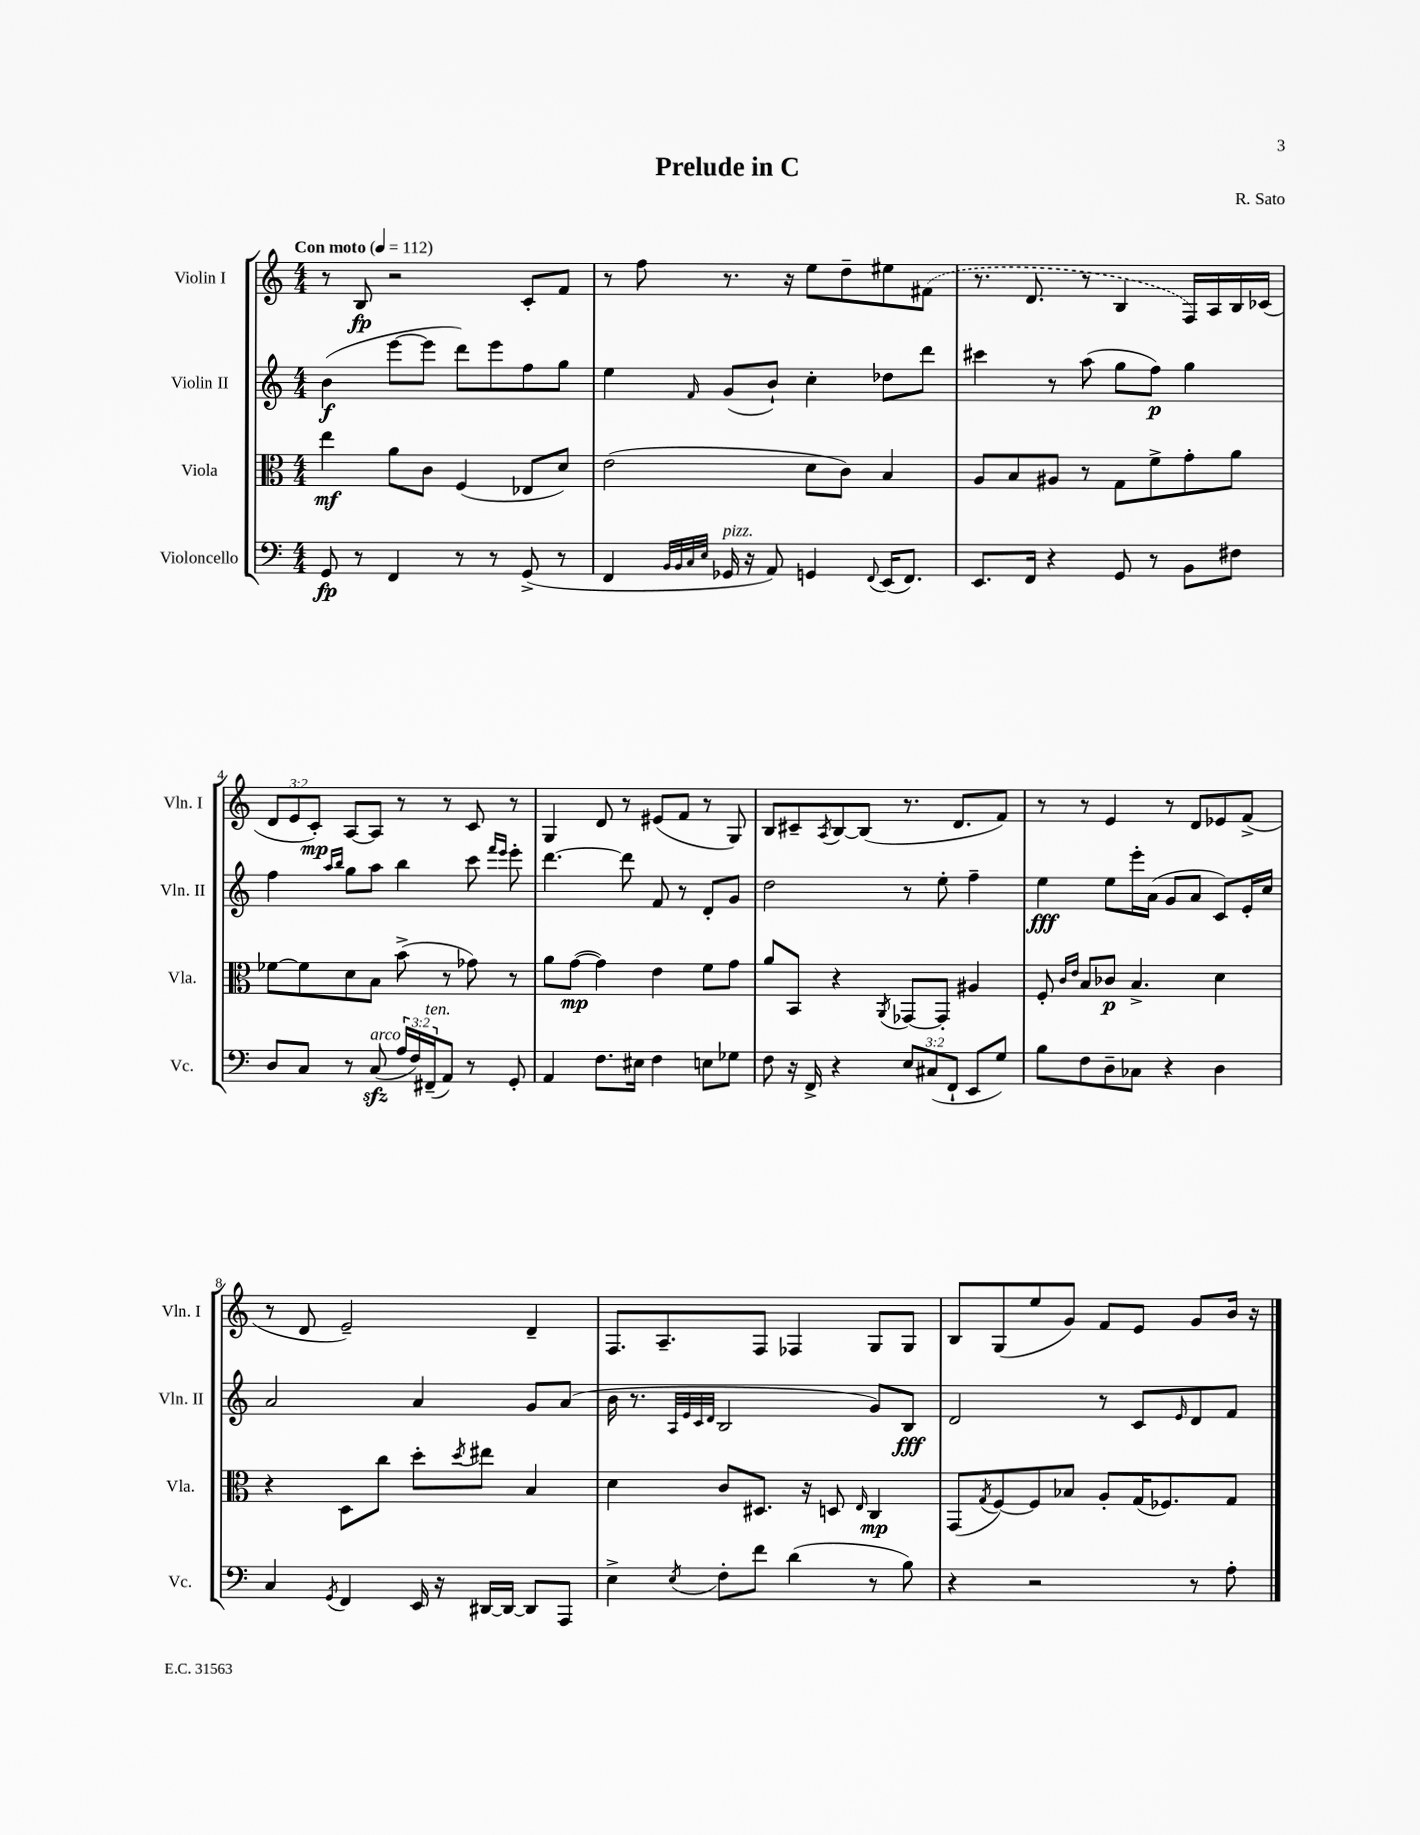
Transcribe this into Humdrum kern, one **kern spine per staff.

**kern	**dynam	**kern	**dynam	**kern	**dynam	**kern	**dynam
*part4	*part4	*part3	*part3	*part2	*part2	*part1	*part1
*staff4	*staff4	*staff3	*staff3	*staff2	*staff2	*staff1	*staff1
*I"Violoncello	*	*I"Viola	*	*I"Violin II	*	*I"Violin I	*
*I'Vc.	*	*I'Vla.	*	*I'Vln. II	*	*I'Vln. I	*
*clefF4	*	*clefC3	*	*clefG2	*	*clefG2	*
*k[]	*	*k[]	*	*k[]	*	*k[]	*
*M4/4	*	*M4/4	*	*M4/4	*	*M4/4	*
*MM112	*	*MM112	*	*MM112	*	*MM112	*
=1	=1	=1	=1	=1	=1	=1	=1
!	!	!	!	!	!	!LO:TX:a:B:t=Con moto	!
8GG/	fp	4ee\	mf	(4b\	f	8r	.
8r	.	.	.	.	.	8B/	fp
4FF/	.	8a\L	.	[8eee\L	.	2r	.
.	.	8c\J	.	8eee\J]	.	.	.
8r	.	(4F/	.	8ddd\L)	.	.	.
8r	.	.	.	8eee\	.	.	.
(8GG^/	.	8E-X/L	.	8ff\	.	8c'/L	.
8r	.	8d/J)	.	8gg\J	.	8f/J	.
=2	=2	=2	=2	=2	=2	=2	=2
4FF/	.	(2e\	.	4ee\	.	8r	.
.	.	.	.	.	.	8ff\	.
32qqBB/LLL	.	.	.	.	.	.	.
32qqBB/	.	.	.	.	.	.	.
32qqC/	.	.	.	.	.	.	.
32qqE/JJJ	.	.	.	16qqf/	.	.	.
!LO:TX:a:i:t=pizz.	!	!	!	!	!	!	!
16GG-X/	.	.	.	(8g/L	.	8.r	.
16r	.	.	.	.	.	.	.
8AA/)	.	.	.	8b`/J)	.	.	.
.	.	.	.	.	.	16r	.
4GGn/	.	8d\L	.	4cc'\	.	8ee\L	.
.	.	8c\J)	.	.	.	8dd~\	.
8qqFF/	.	.	.	.	.	.	.
(16EE/KL	.	4B/	.	8dd-X\L	.	8ee#X\	.
8.FF/J)	.	.	.	.	.	.	.
.	.	.	.	8ddd\J	.	(8f#X\J	.
=3	=3	=3	=3	=3	=3	=3	=3
8.EE/L	.	8A/L	.	4ccc#X\	.	8.r	.
.	.	8B/	.	.	.	.	.
16FF/Jk	.	.	.	.	.	8.d/	.
4r	.	8A#X/J	.	8r	.	.	.
.	.	8r	.	(8aa\	.	8r	.
8GG/	.	8G\L	.	8gg\L	.	4B/	.
8r	.	8f^\	.	8ff\J)	p	.	.
8BB\L	.	8g'\	.	4gg\	.	16F/LL)	.
.	.	.	.	.	.	16A/	.
8F#X\J	.	8a\J	.	.	.	16B/	.
.	.	.	.	.	.	(16c-X/JJ	.
!!LO:LB:g=z
=4	=4	=4	=4	=4	=4	=4	=4
8D/L	.	[8f-X\L	.	4ff\	.	12d/L	.
.	.	.	.	.	.	12e/	.
8C/J	.	8f-\]	.	.	.	.	.
.	.	.	.	.	.	12c'/J)	mp
.	.	.	.	16qqaa/LL	.	.	.
.	.	.	.	16qqbb/JJ	.	.	.
8r	.	8d\	.	8gg\L	.	[8A/L	.
!LO:TX:a:i:t=arco	!	!	!	!	!	!	!
(8Czz/	.	8B\J	.	8aa\J	.	8A/J]	.
24A/LL	.	(8b^\	.	4bb\	.	8r	.
24F/)	.	.	.	.	.	.	.
!LO:TX:a:i:t=ten.	!	!	!	!	!	!	!
(24FF#X~/J	.	.	.	.	.	.	.
8AA/J)	.	8r	.	.	.	8r	.
8r	.	8g-X\)	.	8ccc\	.	8c/	.
.	.	.	.	16qqfff/LL	.	.	.
.	.	.	.	16qqeee/JJ	.	.	.
8GG'/	.	8r	.	8eee'\	.	8r	.
=5	=5	=5	=5	=5	=5	=5	=5
4AA/	.	8a\L	.	[4.ddd\	.	4G/	.
.	.	([8g\J	mp	.	.	.	.
8.F\L	.	4g\])	.	.	.	8d/	.
.	.	.	.	8ddd\]	.	8r	.
16E#X\Jk	.	.	.	.	.	.	.
4F\	.	4e\	.	8f/	.	(8e#X/L	.
.	.	.	.	8r	.	8f/J	.
8En\L	.	8f\L	.	8d'/L	.	8r	.
8G-X\J	.	8g\J	.	8g/J	.	8G/)	.
=6	=6	=6	=6	=6	=6	=6	=6
8F\	.	8a/L	.	2dd\	.	8B/L	.
16r	.	8BB/J	.	.	.	8c#X~/	.
16FF^/	.	.	.	.	.	.	.
.	.	.	.	.	.	8qA/	.
4r	.	4r	.	.	.	[8B/	.
.	.	.	.	.	.	(8B/J]	.
.	.	8qAA/	.	.	.	.	.
12E/L	.	[8GG-X/L	.	8r	.	8.r	.
(12C#X/	.	.	.	.	.	.	.
.	.	8GG-'/J]	.	8ee'\	.	.	.
12FF`/J	.	.	.	.	.	.	.
.	.	.	.	.	.	8.d/L	.
8EE/L	.	4A#X/	.	4ff~\	.	.	.
8G/J)	.	.	.	.	.	8f/J)	.
=7	=7	=7	=7	=7	=7	=7	=7
8B\L	.	8F'/	.	4ee\	fff	8r	.
.	.	16qqc/LL	.	.	.	.	.
.	.	16qqe/JJ	.	.	.	.	.
8F\	.	8B/L	.	.	.	8r	.
8D~\	.	8c-X/J	p	8ee\L	.	4e/	.
8C-X\J	.	4.B^/	.	16eee'\L	.	.	.
.	.	.	.	(16a\JJ	.	.	.
4r	.	.	.	8g/L	.	8r	.
.	.	.	.	8a/J	.	8d/L	.
4D\	.	4d\	.	8c/L)	.	8e-X/	.
.	.	.	.	16e'/L	.	(8f^/J	.
.	.	.	.	16cc/JJ	.	.	.
!!LO:LB:g=z
=8	=8	=8	=8	=8	=8	=8	=8
4C/	.	4r	.	2a/	.	8r	.
.	.	.	.	.	.	8d/	.
8qGG/	.	.	.	.	.	.	.
4FF/	.	8D\L	.	.	.	2e~/)	.
.	.	8cc\J	.	.	.	.	.
16EE/	.	8dd'\L	.	4a/	.	.	.
16r	.	.	.	.	.	.	.
.	.	8qdd/	.	.	.	.	.
[16DD#X/LL	.	8ee#X\J	.	.	.	.	.
16DD#/JJ_	.	.	.	.	.	.	.
8DD#/L]	.	4B/	.	8g/L	.	4d~/	.
8AAA/J	.	.	.	(8a/J	.	.	.
=9	=9	=9	=9	=9	=9	=9	=9
4E^\	.	4d\	.	16b\	.	8.F/L	.
.	.	.	.	8.r	.	.	.
.	.	.	.	.	.	8.A~/	.
.	.	.	.	32qqA/LLL	.	.	.
.	.	.	.	32qqe/	.	.	.
.	.	.	.	32qqc/	.	.	.
8qE/	.	.	.	32qqd/JJJ	.	.	.
8F'\L	.	8c/L	.	2B/	.	.	.
8f\J	.	8.D#X/J	.	.	.	8F/J	.
(4d\	.	.	.	.	.	4F-X/	.
.	.	16r	.	.	.	.	.
.	.	8Dn/	.	.	.	.	.
.	.	16qqE/	.	.	.	.	.
8r	.	4C/	mp	8g/L)	.	8G/L	.
8B\)	.	.	.	8B/J	fff	8G/J	.
=10	=10	=10	=10	=10	=10	=10	=10
4r	.	(8GG/L	.	2d/	.	8B/L	.
.	.	8qG/	.	.	.	.	.
.	.	[8F/)	.	.	.	(8G/	.
2r	.	8F/]	.	.	.	8ee/	.
.	.	8B-X/J	.	.	.	8g/J)	.
.	.	8A'/L	.	8r	.	8f/L	.
.	.	(16G/K	.	8c/L	.	8e/J	.
.	.	8.F-X/)	.	.	.	.	.
.	.	.	.	16qqe/	.	.	.
8r	.	.	.	8d/	.	8g/L	.
8A'\	.	8G/J	.	8f/J	.	16b/Jk	.
.	.	.	.	.	.	16r	.
==	==	==	==	==	==	==	==
*-	*-	*-	*-	*-	*-	*-	*-
